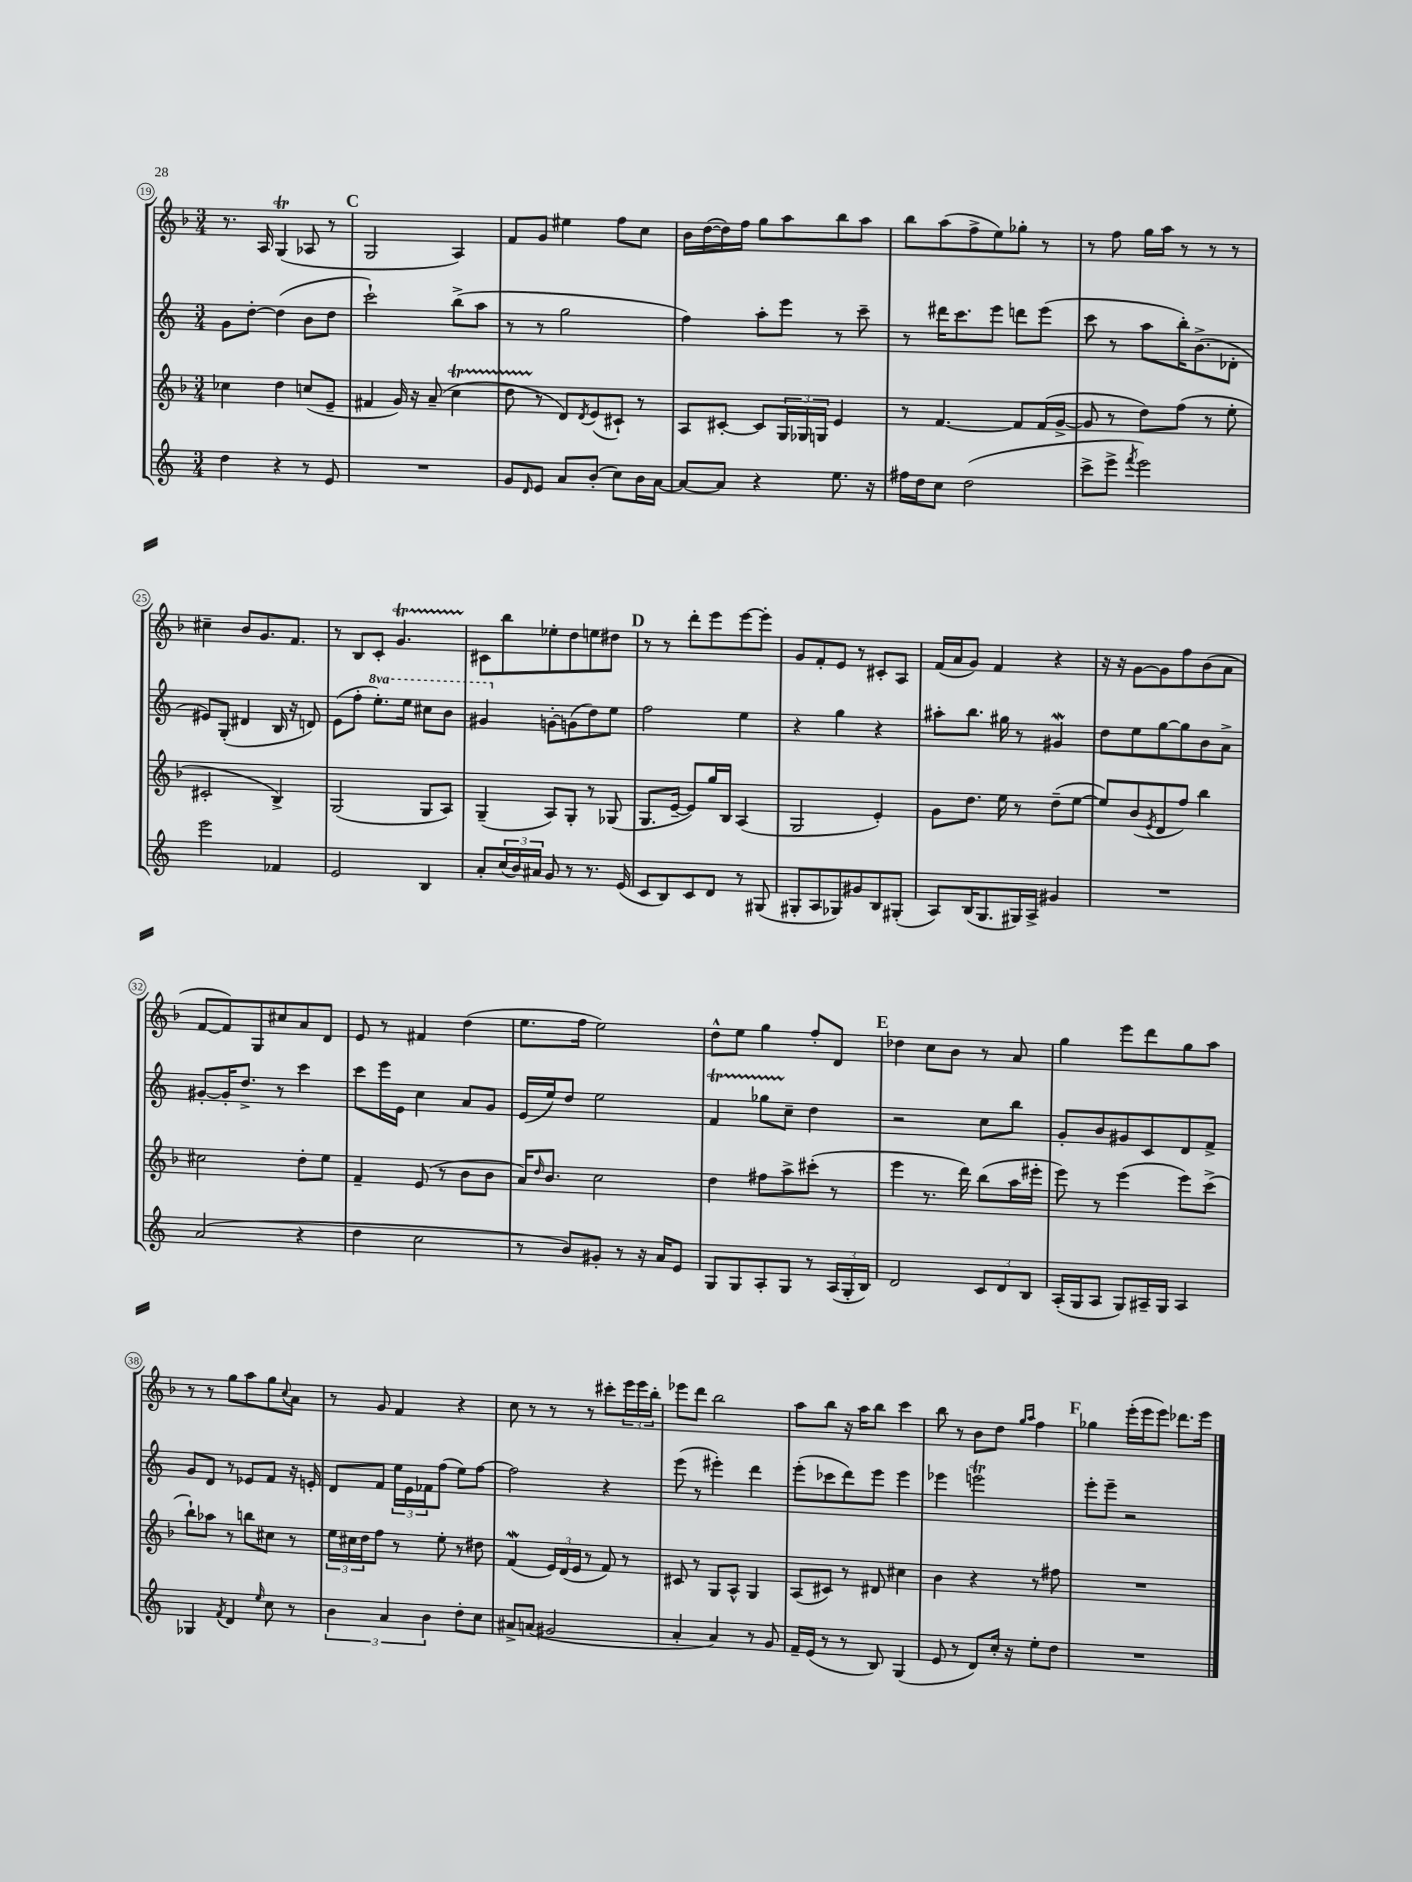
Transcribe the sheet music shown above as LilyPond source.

<<
\new StaffGroup <<
\new Staff = "s0" {
    \clef treble \key f \major \numericTimeSignature \time 3/4
    r8. a16 g4\trill( aes8 r8 |
    \mark \markup { \bold "C" } g2 a4) |
    f'8 g'8 eis''4 f''8 c''8 |
    bes'16 d''16~( d''16) f''16 g''8 a''8 bes''8 a''8 |
    bes''8 a''8( f''8-> e''8) ges''8-. r8 |
    r8 f''8 g''16 a''16 r8 r8 r8 |
    cis''4-- bes'8 g'8. f'8. |
    r8 bes8 c'8-. g'4.\startTrillSpan |
    cis'8\stopTrillSpan bes''8 ees''8-. d''8 e''8 dis''8 |
    \mark \markup { \bold "D" } r8 r8 d'''8-. e'''8 e'''8~ e'''8-. |
    g'8 f'8-. e'8 r8 cis'8-. a8 |
    f'16( a'16 g'8) f'4 r4 |
    r16 r16 g'8~ g'8 f''8 bes'8( a'8 |
    f'8~ f'8) g8 cis''8 a'8 d'8 |
    e'8 r8 fis'4 d''4( |
    e''8. f''16 e''2) |
    d''8-^ e''8 g''4 f''8-. d'8 |
    \mark \markup { \bold "E" } des''4 c''8 bes'8 r8 a'8 |
    g''4 e'''8 d'''8 g''8 a''8 |
    r8 r8 g''8 a''8 g''8 \appoggiatura { c''8 } a'8 |
    r8 g'8 f'4 r4 |
    c''8 r8 r8 r8 cis'''8-. \tuplet 3/2 { e'''16 e'''16 bes''16-. } |
    ees'''8 d'''8 bes''2 |
    a''8 bes''8 r16 a''16 bes''8 c'''4 |
    bes''8 r8 bes'8 d''8 \grace { g''16 a''16 } f''4 |
    \mark \markup { \bold "F" } ges''4 e'''16-.( e'''16 e'''8) des'''8. e'''16 \bar "|." |
}
\new Staff = "s1" {
    \clef treble \key c \major \numericTimeSignature \time 3/4 \set Staff.ottavationMarkups = #ottavation-simple-ordinals
    g'8 d''8~-. d''4( b'8 d''8 |
    \mark \markup { \bold "C" } c'''2-!) b''8->( a''8 |
    r8 r8 g''2 |
    f''4) a''8-. e'''8 r8 c'''8-- |
    r8 dis'''16 c'''8. e'''8 d'''8 e'''8( |
    c'''8 r8 a''8 b''16-.) b'8.->( des'8-. |
    eis'8) g8-.( dis'4 b16 r16 d'8) |
    e'8( f''8-. \ottava #1 e'''8.-.) e'''16 cis'''8 b''8 |
    gis''4 \ottava #0 g'!8~-. g'!8( d''8) e''8 |
    \mark \markup { \bold "D" } f''2 e''4 |
    r4 g''4 r4 |
    ais''8-. b''8. gis''16 r8 gis'4\mordent |
    d''8 e''8 g''8~ g''8 b'8 a'8-> |
    gis'8~-. gis'16-. d''8.-> r8 c'''4 |
    c'''8 e'''16 e'16 c''4 a'8 g'8 |
    e'16( e''16) d''8 e''2 |
    f'4\startTrillSpan ges''8 c''8--\stopTrillSpan d''4 |
    \mark \markup { \bold "E" } r2 c''8 b''8 |
    g'8-. b'8 gis'8 c'8 d'8 f'8-> |
    g'8 d'8 r8 ees'8 f'8 r16 e'16-. |
    d'8 f'8 \tuplet 3/2 { e''16 e'16 fes'16 } f''8( e''8) f''8~ |
    f''2 r4 |
    e'''8( r8 eis'''4-.) d'''4 |
    e'''8-.( ces'''8 d'''8) e'''8 e'''4 |
    ees'''4 e'''2\trill |
    \mark \markup { \bold "F" } e'''8-. e'''8-- r2 \bar "|." |
}
\new Staff = "s2" {
    \clef treble \key f \major \numericTimeSignature \time 3/4
    ces''4 d''4 c''8( e'8-- |
    \mark \markup { \bold "C" } fis'4 g'16) r16 a'8--( c''4\startTrillSpan |
    d''8 r8\stopTrillSpan d'8) \acciaccatura { d'8 } e'8( cis'8-!) r8 |
    a8 cis'8~-. cis'8 \tuplet 3/2 { g16 ges16 g16 } e'4 |
    r8 f'4.~ f'8 f'16( g'16~-> |
    g'8 r8 d''8) f''8( r8 e''8-. |
    cis'2-. bes4->) |
    g2( g8 a8) |
    g4--( a8) g8-. r8 ges8( |
    \mark \markup { \bold "D" } g8. e'16~-- e'8) g''16 bes16 a4( |
    g2 e'4-.) |
    g'8 d''8. e''16 r8 d''8--( e''8~ |
    e''8) bes'8( \acciaccatura { e'8 } d'8 f''8) bes''4 |
    cis''2 d''8-. e''8 |
    f'4-- e'8( r8 bes'8 bes'8 |
    a'16) \grace { d''16 } bes'8. c''2 |
    d''4 fis''8 a''8-> cis'''8-.( r8 |
    \mark \markup { \bold "E" } e'''4 r8. d'''16) bes''8( a''16 eis'''16-. |
    e'''8) r8 e'''4( e'''8) c'''8->( |
    bes''8-!) aes''8 r8 b''8 cis''8 r8 |
    \tuplet 3/2 { e''16 cis''16 d''16 } f''8 r8 e''8-. r8 dis''8 |
    f'4\mordent( \tuplet 3/2 { e'16) d'16( e'16 } r8 f'8) r8 |
    cis'8 r8 g8 a8-^ g4 |
    a8( cis'8) r8 dis'8 cis''4 |
    bes'4 r4 r8 fis''8 |
    \mark \markup { \bold "F" } R2. \bar "|." |
}
\new Staff = "s3" {
    \clef treble \key c \major \numericTimeSignature \time 3/4
    d''4 r4 r8 e'8 |
    \mark \markup { \bold "C" } R2. |
    g'8 \grace { d'16 } e'8 a'8 b'8-.( c''8) b'16 a'16~ |
    a'8~ a'8 r4 e''8. r16 |
    fis''16 d''16 c''8 d''2( |
    c'''8-> e'''8-> \acciaccatura { f'''8 } e'''2) |
    e'''2 fes'4 |
    e'2 b4 |
    a'8-. \tuplet 3/2 { c''16( b'16) ais'16 } g'8 r8 r8. e'16( |
    \mark \markup { \bold "D" } c'8 b8) c'8 d'8 r8 gis8( |
    gis8-. a8 ges8) gis'8 b8 gis8-.( |
    a8) b16( g8. gis16) a16-> gis'4 |
    R2. |
    a'2( r4 |
    d''4 c''2 |
    r8 b'8) gis'8-. r8 r16 a'16 e'8 |
    g8 g8 a8-. g8 r8 \tuplet 3/2 { a16( g16-. b16) } |
    \mark \markup { \bold "E" } d'2 \tuplet 3/2 { c'8 d'8 b8 } |
    a16-.( g16 a8 g8) ais16-- g16 ais4 |
    ges4 \acciaccatura { f'8 } d'4 \grace { e''16 } c''8 r8 |
    \tuplet 3/2 { b'4 a'4 b'4 } d''8-. c''8 |
    ais'8-> a'8( gis'2 |
    a'4-. a'4) r8 g'8 |
    f'16-- e'16( r8 r8 b8) g4( |
    e'8 r8 d'8) c''16-. r16 e''8-. d''8 |
    \mark \markup { \bold "F" } R2. \bar "|." |
}
>>
>>
\layout { \context { \Score currentBarNumber = #19 \override BarNumber.stencil = #(make-stencil-circler 0.1 0.3 ly:text-interface::print) } }
